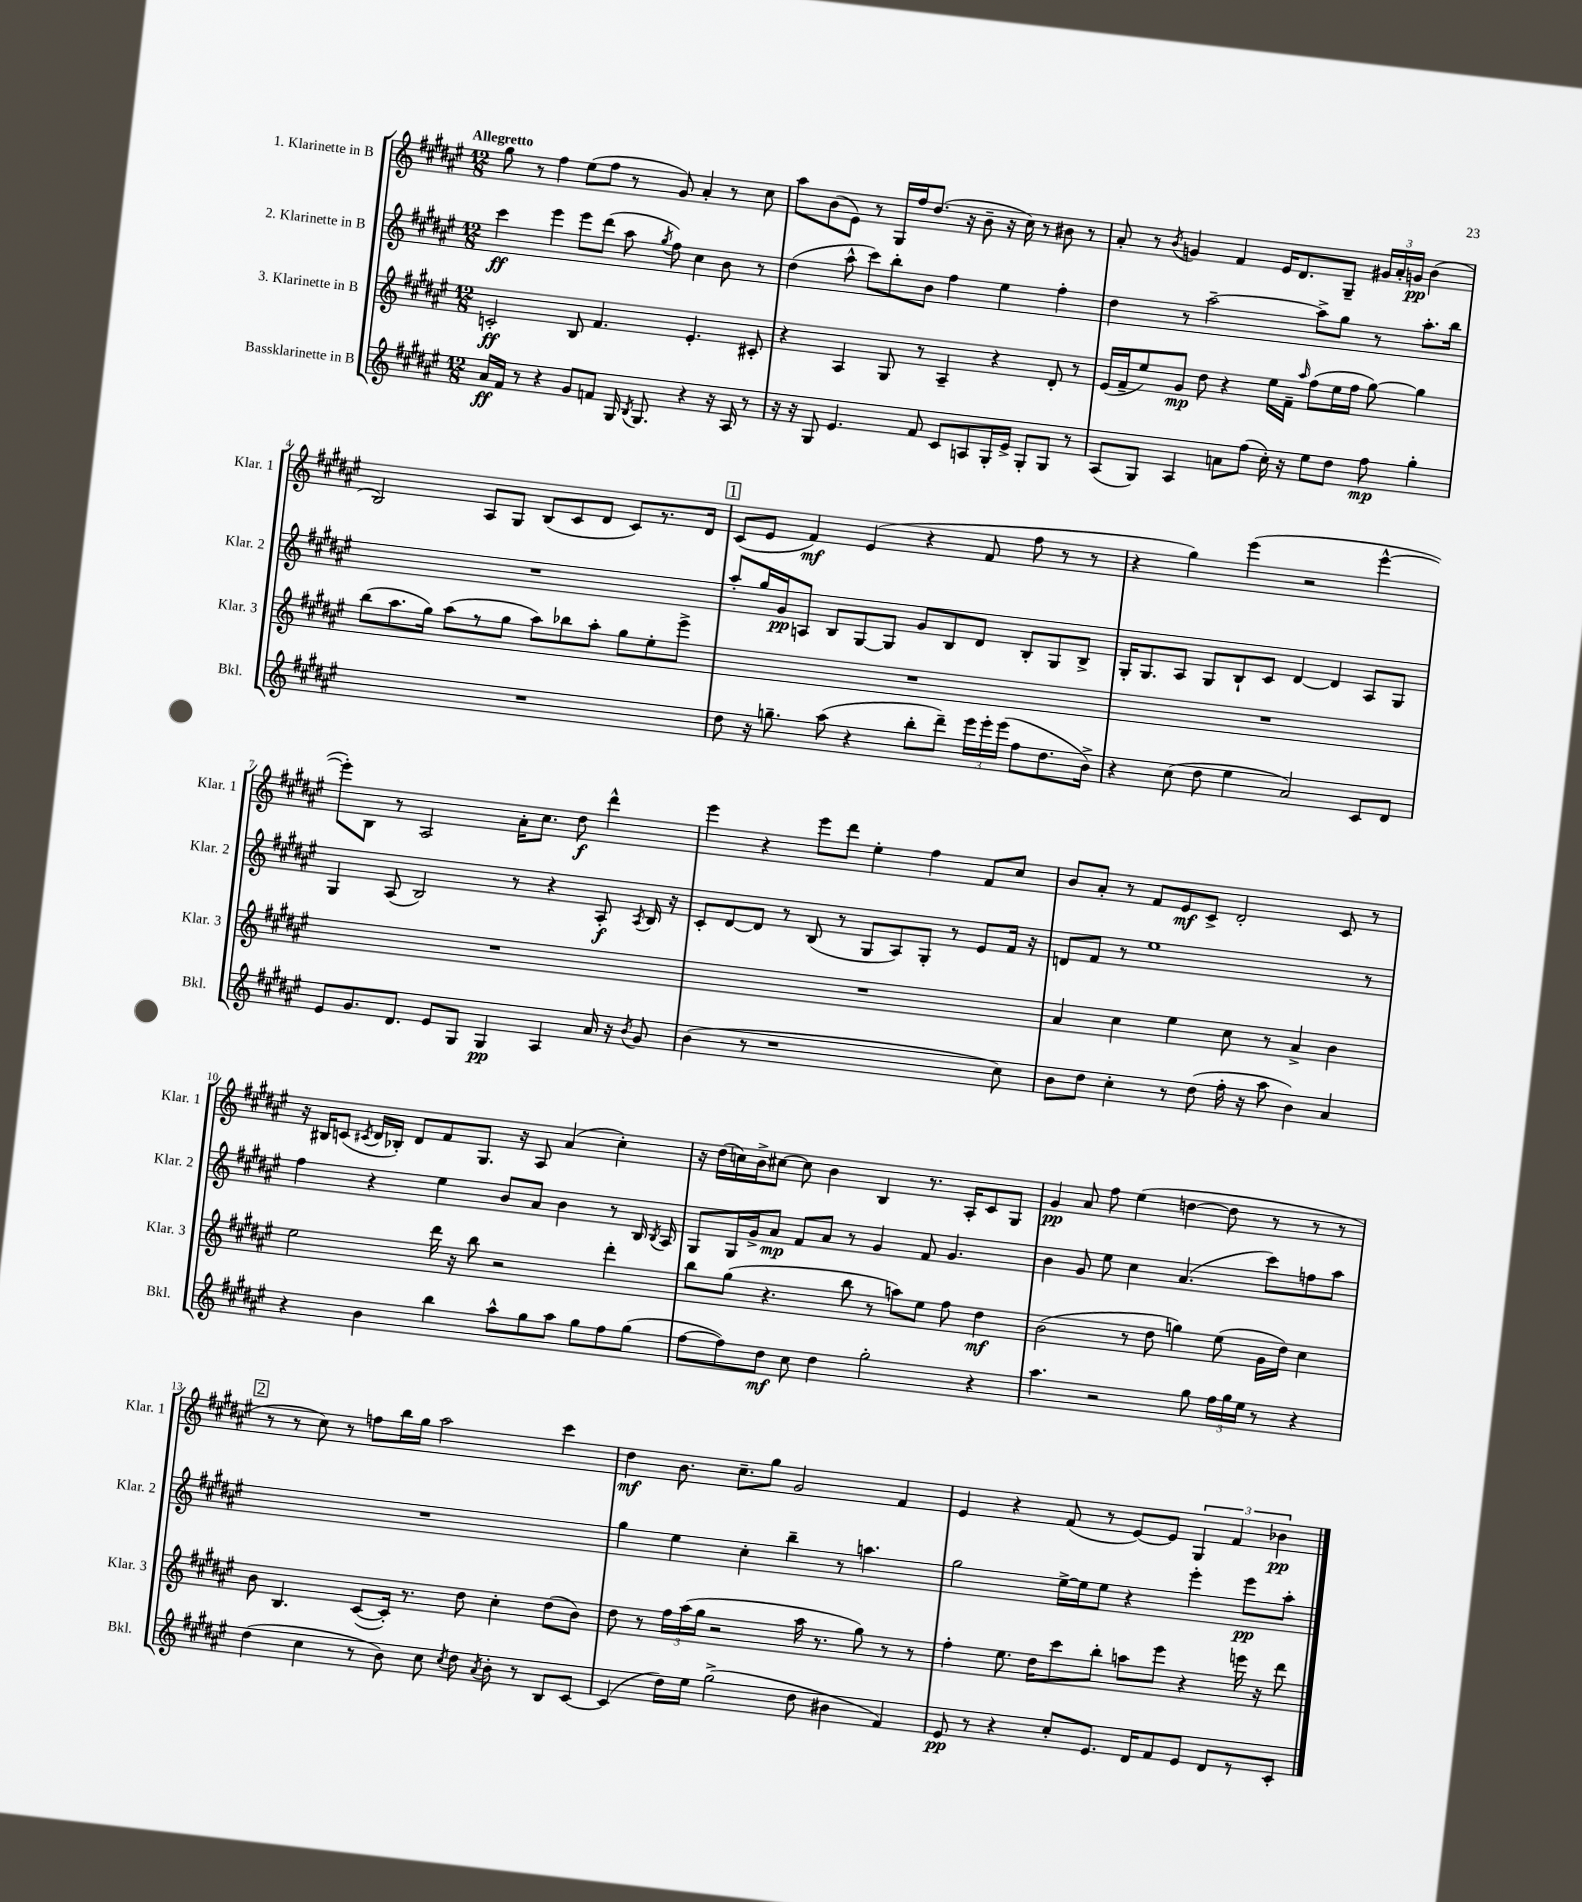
<<
\new StaffGroup <<
\new Staff = "s0" \with { instrumentName = "1. Klarinette in B" shortInstrumentName = "Klar. 1" } {
    \clef treble \key fis \major \numericTimeSignature \time 12/8 \tempo "Allegretto"
    \autoBeamOff gis''8 r8 fis''4 eis''8[( fis''8] r8 gis'8) ais'4-. r8 cis''8 |
    ais''8[ b'8( eis'8]) r8 gis16[ fis''16 dis''8.]( r16 b'8-- r16 cis''16) r8 bis'8 r8 |
    ais'8-. r8 \acciaccatura { b'8 } g'4 fis'4 eis'16[ dis'8. gis8]-- \tuplet 3/2 { gis'16[ ais'16-. g'16]\pp } b'4( |
    b2) ais8[ gis8] b8[( cis'8 dis'8] cis'8[) r8. dis'16] |
    \mark \markup { \box "1" } cis'8[( eis'8] fis'4\mf) eis'4( r4 fis'8 fis''8 r8 r8 |
    r4 gis''4) eis'''4( r2 eis'''4~-^ |
    eis'''8[-.) b8] r8 ais2 ais'16[-. cis''8.] dis''8\f dis'''4-^ |
    eis'''4 r4 eis'''8[ dis'''8] eis''4-. fis''4 fis'8[ cis''8] |
    b'8[ ais'8]-. r8 fis'8[ eis'8\mf cis'8]-> dis'2-. cis'8 r8 |
    r16 bis16[ c'8]( \acciaccatura { cis'8 } dis'16[ bes16]-.) dis'8[ fis'8 gis8.] r16 ais8 ais'4( cis''4-.) |
    r16 dis''16[( c''16) b'16-> cis''8]~ cis''8 b'4 b4 r8. ais16[-. cis'8 gis8] |
    gis'4\pp ais'8 fis''8 eis''4( d''4~ d''8 r8 r8 r8 |
    \mark \markup { \box "2" } r8 r8 cis''8) r8 f''8[ b''16 gis''16] ais''2 cis'''4 |
    dis''4\mf b'8. cis''8.[-- gis''8] gis'2 fis'4 |
    eis'4 r4 fis'8( r8 eis'8[~) eis'8] \tuplet 3/2 { gis4 fis'4 bes'4\pp } \bar "|." |
}
\new Staff = "s1" \with { instrumentName = "2. Klarinette in B" shortInstrumentName = "Klar. 2" } {
    \clef treble \key fis \major \numericTimeSignature \time 12/8
    \autoBeamOff cis'''4\ff eis'''4 eis'''8[ dis'''8]( ais''8 \acciaccatura { gis''8 } fis''8) cis''4 b'8 r8 |
    dis''4( ais''8-^ cis'''8[) b''8-. b'8] fis''4 eis''4 fis''4-. |
    dis''4 r8 ais''2~-- ais''8[-> gis''8] r8 ais''8.[-. b''16] |
    R1. |
    \mark \markup { \box "1" } ais''8[-. gis''16 gis'16\pp a8] b8[ gis8~ gis8] gis'8[ b8 dis'8] b8[-. gis8 b8]-> |
    gis16[-. gis8. ais8] gis8[ b8-! cis'8] dis'4~ dis'4 ais8[ gis8] |
    gis4 ais8( b2) r8 r4 ais8-.\f \acciaccatura { ais8 } b16 r16 |
    cis'8[-. dis'8~ dis'8] r8 b8( r8 gis8[ ais8) gis8]-. r8 eis'8[ fis'16] r16 |
    d'8[ fis'8] r8 eis''1 r8 |
    fis''4 r4 eis''4 b'8[ ais'8] b'4 r8 b16 \acciaccatura { b8 } ais16 |
    gis8[ gis16 gis'16-> ais'8]\mp fis'8[ ais'8] r8 gis'4 fis'8 gis'4. |
    b'4 gis'8 eis''8 cis''4 ais'4.( cis'''8[) f''8 ais''8] |
    \mark \markup { \box "2" } R1. |
    gis''4 eis''4 cis''4-. b''4-- r8 a''4. |
    gis''2 eis''16[~-> eis''16 eis''8] r4 eis'''4-. eis'''8[\pp ais''8]-. \bar "|." |
}
\new Staff = "s2" \with { instrumentName = "3. Klarinette in B" shortInstrumentName = "Klar. 3" } {
    \clef treble \key fis \major \numericTimeSignature \time 12/8
    \autoBeamOff c'2-.\ff b8 fis'4. eis'4.-. cis'8-. |
    r4 ais4 gis8 r8 ais4-- r4 dis'8-. r8 |
    eis'16[( fis'16-- eis''8) gis'8]\mp dis''8 r4 eis''16[ fis'16]-- \grace { ais''16 } fis''8[( eis''16 fis''16] gis''8~) gis''4 |
    b''8[( ais''8. gis''16]) ais''8[( r8 gis''8] ais''8[) bes''8 ais''8]-. gis''8[ eis''8-. eis'''8]-> |
    \mark \markup { \box "1" } R1. |
    R1. |
    R1. |
    R1. |
    ais'4 cis''4 eis''4 cis''8 r8 ais'4-> b'4 |
    eis''2 dis'''16 r16 b''8 r2 dis'''4-. |
    b''8[ gis''8]( r4. b''8 r8 a''8[) eis''8] fis''8 dis''4\mf |
    b'2( r8 dis''8 g''4) eis''8( gis'16[ dis''16]) cis''4 |
    \mark \markup { \box "2" } b'8 b4. cis'8[~( cis'16]-.) r8. dis''8 cis''4-. dis''8[( b'8]) |
    dis''8 r8 \tuplet 3/2 { fis''16[ ais''16( gis''16] } r2 ais''16 r8. gis''8) r8 r8 |
    fis''4-. eis''8. dis''16[ cis'''8 b''8]-. a''8[ eis'''8] r4 e'''16 r16 dis'''8 \bar "|." |
}
\new Staff = "s3" \with { instrumentName = "Bassklarinette in B" shortInstrumentName = "Bkl." } {
    \clef treble \key fis \major \numericTimeSignature \time 12/8
    \autoBeamOff ais'16[\ff fis'16] r8 r4 gis'8[ f'8] gis16 \acciaccatura { b8 } gis8. r4 r16 ais16 r8 |
    r16 r16 gis8 eis'4. fis'8 cis'8[ a8 gis16-. eis'16]-> gis8[-. gis8] r8 |
    ais8[( gis8]) ais4 a'8[ fis''8]( cis''16-.) r16 eis''8[ dis''8] fis''8\mp gis''4-. |
    R1. |
    \mark \markup { \box "1" } dis''8 r16 g''8.-- ais''8( r4 b''8[-. dis'''8]--) \tuplet 3/2 { eis'''16[ eis'''16-. eis'''16]( } fis''8[ dis''8. b'16]->) |
    r4 cis''8( dis''8 eis''4 ais'2) cis'8[ dis'8] |
    eis'8[ gis'8. dis'8.] eis'8[ gis8] gis4\pp ais4 ais'16 r16 \acciaccatura { b'8 } gis'8 |
    b'4( r8 r1 cis''8) |
    b'8[ dis''8] cis''4-. r8 dis''8( fis''16-. r16 ais''8 b'4) ais'4 |
    r4 b'4 b''4 ais''8[-^ gis''8 ais''8] gis''8[ fis''8 gis''8]( |
    fis''8[~ fis''8) dis''8]\mf cis''8 dis''4 gis''2-. r4 |
    ais''4. r2 gis''8 \tuplet 3/2 { fis''16[ gis''16 eis''16] } r8 r4 |
    \mark \markup { \box "2" } dis''4( cis''4 r8 b'8) cis''8 \acciaccatura { cis''8 } dis''8 \acciaccatura { ais'8 } b'8-. r8 b8[ cis'8]~ |
    cis'4( dis''16[) eis''16] gis''2->( dis''8 bis'4 fis'4) |
    eis'8\pp r8 r4 cis''8[-. eis'8.] dis'16[ fis'8 eis'8] dis'8[ r8 cis'8]-. \bar "|." |
}
>>
>>
